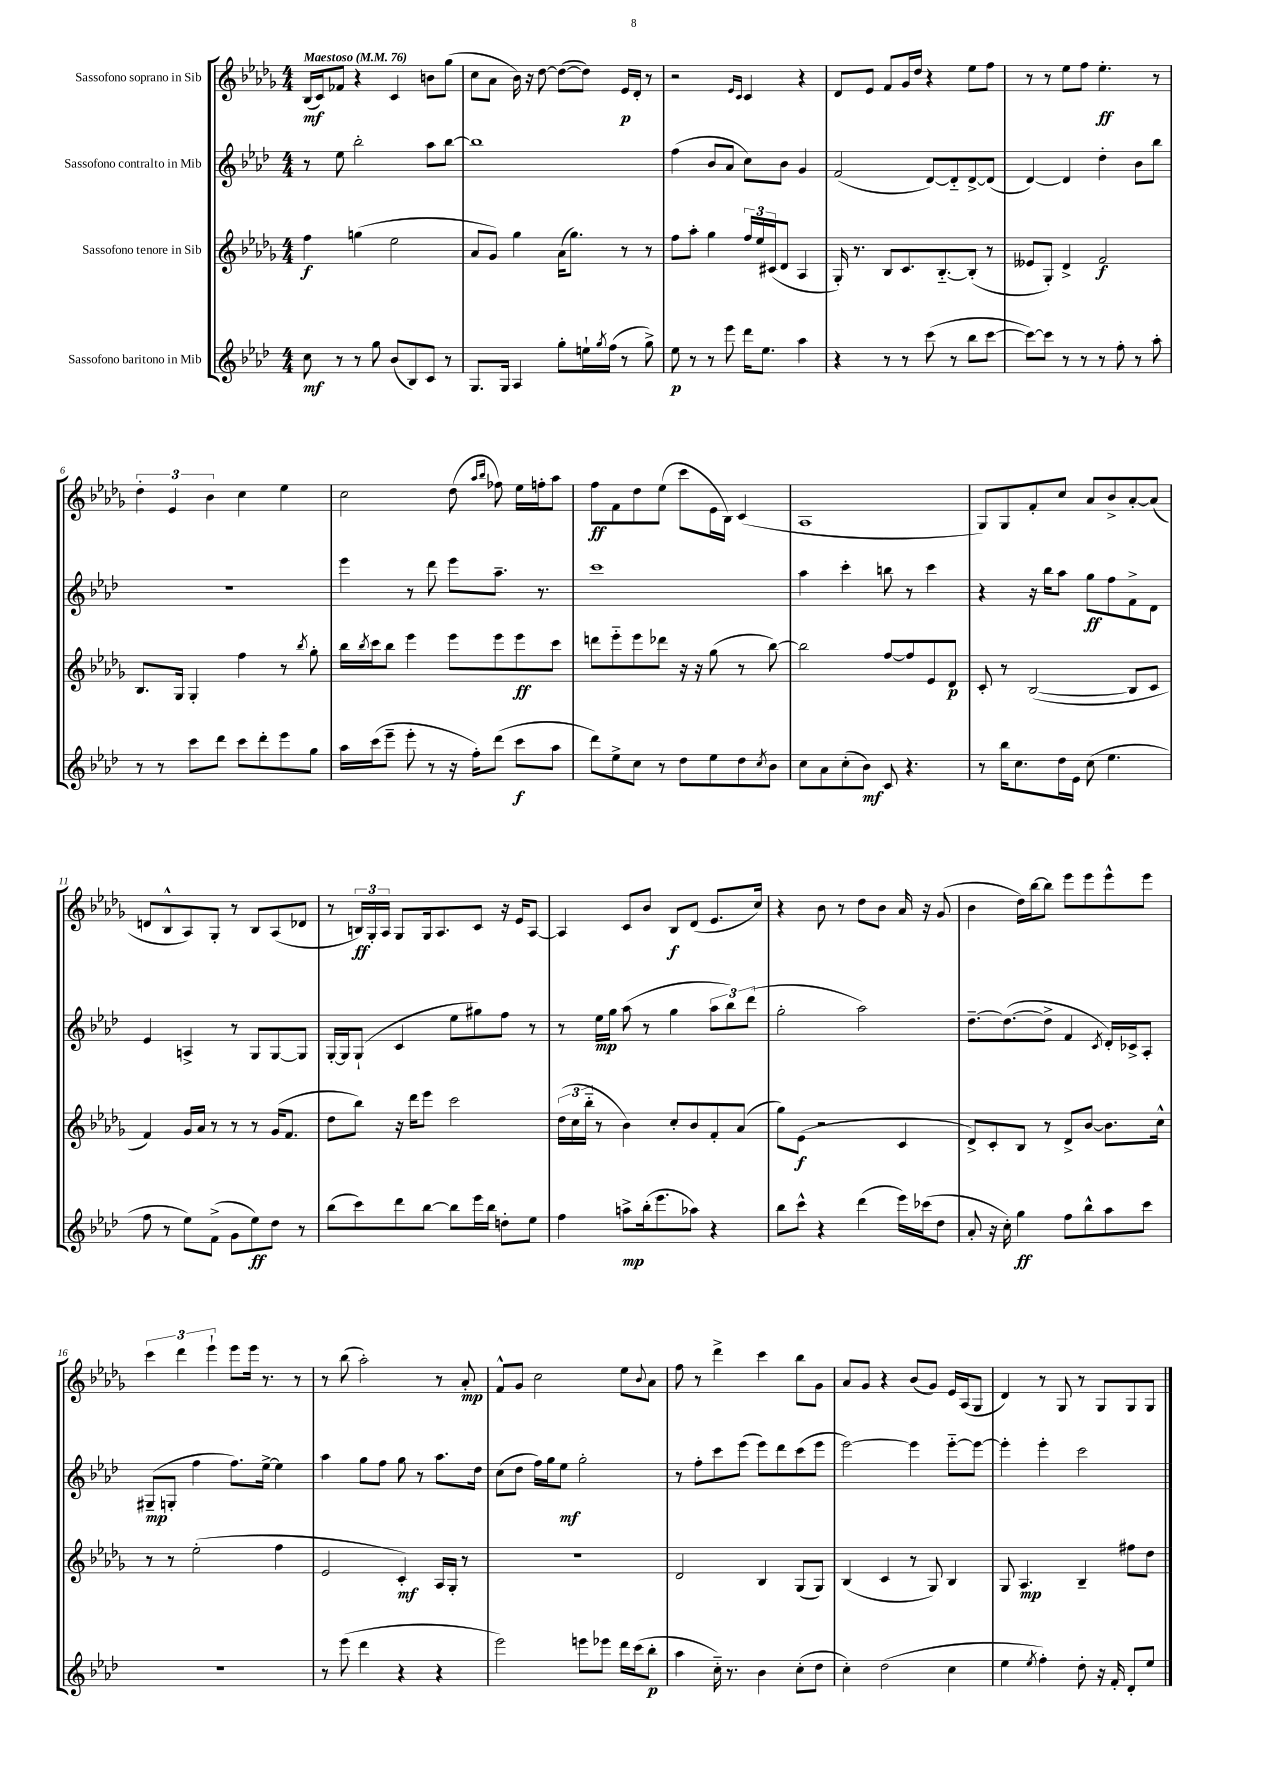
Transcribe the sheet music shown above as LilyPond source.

<<
\new StaffGroup <<
\new Staff = "s0" \with { instrumentName = "Sassofono soprano in Sib" } {
    \clef treble \key des \major \numericTimeSignature \time 4/4 \tempo "Maestoso" 4 = 76
    bes16\mf( c'16) fes'8 r4 c'4 b'8 ges''8( |
    c''8 aes'8 bes'16) r16 des''8~ des''8~( des''8) ees'16\p des'16-. r8 |
    r2 \grace { ees'16 c'16 } c'4 r4 |
    des'8 ees'8 f'8 ges'16 des''16 r4 ees''8 f''8 |
    r8 r8 ees''8 f''8 ees''4.-.\ff r8 |
    \tuplet 3/2 { des''4-. ees'4 bes'4 } c''4 ees''4 |
    c''2 des''8( \grace { aes''16 bes''16 } fes''8) ees''16 f''16-. aes''8 |
    f''8\ff f'8 des''8 ees''8( c'''8 ees'16 bes16) c'4( |
    aes1 |
    ges8) ges8 f'8-. c''8 aes'8 bes'8-> aes'8~-. aes'8( |
    d'8 bes8-^ aes8) ges8-. r8 bes8 aes8( des'8 |
    r8 \tuplet 3/2 { b16\ff) ges16-. aes16 } ges8 ges16 aes8. c'8 r16 ees'16 aes8~ |
    aes4 c'8 bes'8 bes8\f des'8( ees'8. c''16) |
    r4 bes'8 r8 des''8 bes'8 aes'16 r16 ges'8( |
    bes'4 des''16) bes''16~ bes''8 ees'''8 ees'''8 ees'''8-^ ees'''8 |
    \tuplet 3/2 { c'''4 des'''4 ees'''4-! } ees'''8 ees'''16 r8. r8 |
    r8 bes''8( aes''2-.) r8 aes'8-.\mp |
    f'8-^ ges'8 c''2 ees''8 \appoggiatura { bes'8 } aes'8 |
    f''8 r8 des'''4-> c'''4 bes''8 ges'8 |
    aes'8 ges'8 r4 bes'8( ges'8) ees'16 aes16( ges8 |
    des'4) r8 ges8 r8 ges8 ges8 ges8 \bar "|." |
}
\new Staff = "s1" \with { instrumentName = "Sassofono contralto in Mib" } {
    \clef treble \key aes \major \numericTimeSignature \time 4/4
    r8 ees''8 bes''2-. aes''8 bes''8~ |
    bes''1 |
    f''4( bes'8 aes'8 c''8) bes'8 g'4 |
    f'2( des'8~) des'8-_ des'8~-> des'8( |
    des'4~) des'4 des''4-. bes'8 bes''8 |
    R1 |
    ees'''4 r8 des'''8 ees'''8 aes''8.-- r8. |
    c'''1 |
    aes''4 c'''4-. b''8 r8 c'''4 |
    r4 r16 bes''16 aes''8 g''8\ff f''8 f'8-> des'8 |
    ees'4 a4-> r8 g8 g8~ g8 |
    g16~-. g16 g8-!( c'4 ees''8 gis''8) f''8 r8 |
    r8 ees''16\mp g''16 aes''8( r8 g''4 \tuplet 3/2 { aes''8 bes''8) des'''8( } |
    g''2-. aes''2) |
    des''8.~-- des''8.~( des''8-> f'4 \acciaccatura { c'8 } des'16-.) ces'16-> aes8-. |
    gis8--\mp( g8-. f''4 f''8.) ees''16~-> ees''4 |
    aes''4 g''8 f''8 g''8 r8 aes''8. des''16 |
    c''8( des''8 f''16) g''16 ees''8\mf g''2-. |
    r8 f''8-. c'''8 ees'''8( ees'''8) des'''8 c'''8( ees'''8 |
    ees'''2~) ees'''4 ees'''8~-_ ees'''8~ |
    ees'''4-. ees'''4-. c'''2 \bar "|." |
}
\new Staff = "s2" \with { instrumentName = "Sassofono tenore in Sib" } {
    \clef treble \key des \major \numericTimeSignature \time 4/4
    f''4\f g''4( ees''2 |
    aes'8 ges'8) ges''4 aes'16( ges''8.) r8 r8 |
    f''8 aes''8-. ges''4 \tuplet 3/2 { f''16 ees''16 cis'16( } des'8 aes4 |
    ges16-.) r8. bes8 c'8. bes8.~-_ bes8-.( r8 |
    eeses'8 ges8-.) des'4-> f'2\f |
    bes8. ges16 ges4-. f''4 r8 \acciaccatura { bes''8 } ges''8-. |
    bes''16 \acciaccatura { bes''8 } c'''16 bes''8 ees'''4 ees'''8 ees'''8 ees'''8\ff c'''8 |
    d'''8 ees'''8-_ ees'''8 des'''8 r16 r16 ges''8( r8 bes''8~) |
    bes''2 f''8~ f''8 ees'8 des'8\p |
    c'8-. r8 bes2~( bes8 c'8 |
    f'4) ges'16 aes'16 r8 r8 r8 ges'16( f'8. |
    des''8 bes''8) r16 des'''16 ees'''8 c'''2 |
    \tuplet 3/2 { des''16( c''16 bes''16-_ } r8 bes'4) c''8-. bes'8 f'8-. aes'8( |
    ges''8) ees'8\f( r2 c'4 |
    des'8->) c'8-. bes8 r8 des'8-> bes'8~ bes'8. c''16-^ |
    r8 r8 ees''2-.( f''4 |
    ees'2 c'4-.\mf) aes16 ges16-. r8 |
    R1 |
    des'2 bes4 ges8( ges8) |
    bes4( c'4 r8 ges8) bes4 |
    ges8 aes4.\mp bes4-- fis''8 des''8 \bar "|." |
}
\new Staff = "s3" \with { instrumentName = "Sassofono baritono in Mib" } {
    \clef treble \key aes \major \numericTimeSignature \time 4/4
    c''8\mf r8 r8 g''8 bes'8( bes8) c'8 r8 |
    g8. g16 aes4 g''8-. e''16-! \acciaccatura { g''8 } f''16( r8 g''8->) |
    ees''8\p r8 r8 ees'''8 des'''16 ees''8. aes''4 |
    r4 r8 r8 c'''8( r8 bes''8 c'''8~ |
    c'''8~) c'''8 r8 r8 r8 f''8-. r8 aes''8-. |
    r8 r8 c'''8 des'''8 c'''8 des'''8-. ees'''8 g''8 |
    aes''16 c'''16( ees'''8-- ees'''8-. r8 r16 f''16-.) des'''8( c'''8\f aes''8 |
    des'''8) ees''8-> c''8 r8 des''8 ees''8 des''8 \acciaccatura { c''8 } bes'8 |
    c''8 aes'8 c''8-.( bes'8\mf) c'8 r4. |
    r8 bes''16 c''8. des''16 ees'16 c''8( ees''4. |
    f''8 r8 ees''8) f'8->( g'8 ees''8\ff) des''8 r8 |
    bes''8( c'''8) des'''8 bes''8~ bes''8 ees'''16 bes''16 d''8-. ees''8 |
    f''4 a''8->\mp bes''16-.( ees'''8. aes''8) r4 |
    bes''8 c'''8-^ r4 des'''4( ees'''16) ces'''16( des''8 |
    aes'8-. r16 c''16-.) g''4\ff f''8 bes''8-^ aes''8 c'''8 |
    R1 |
    r8 ees'''8( des'''4 r4 r4 |
    ees'''2) e'''8 ees'''8 des'''16 c'''16( bes''8-.\p |
    aes''4 c''16-_) r8. bes'4 c''8-.( des''8 |
    c''4-.) des''2( c''4 |
    ees''4 \acciaccatura { ees''8 } f''4-.) des''8-. r16 f'16-. des'8-. ees''8 \bar "|." |
}
>>
>>
